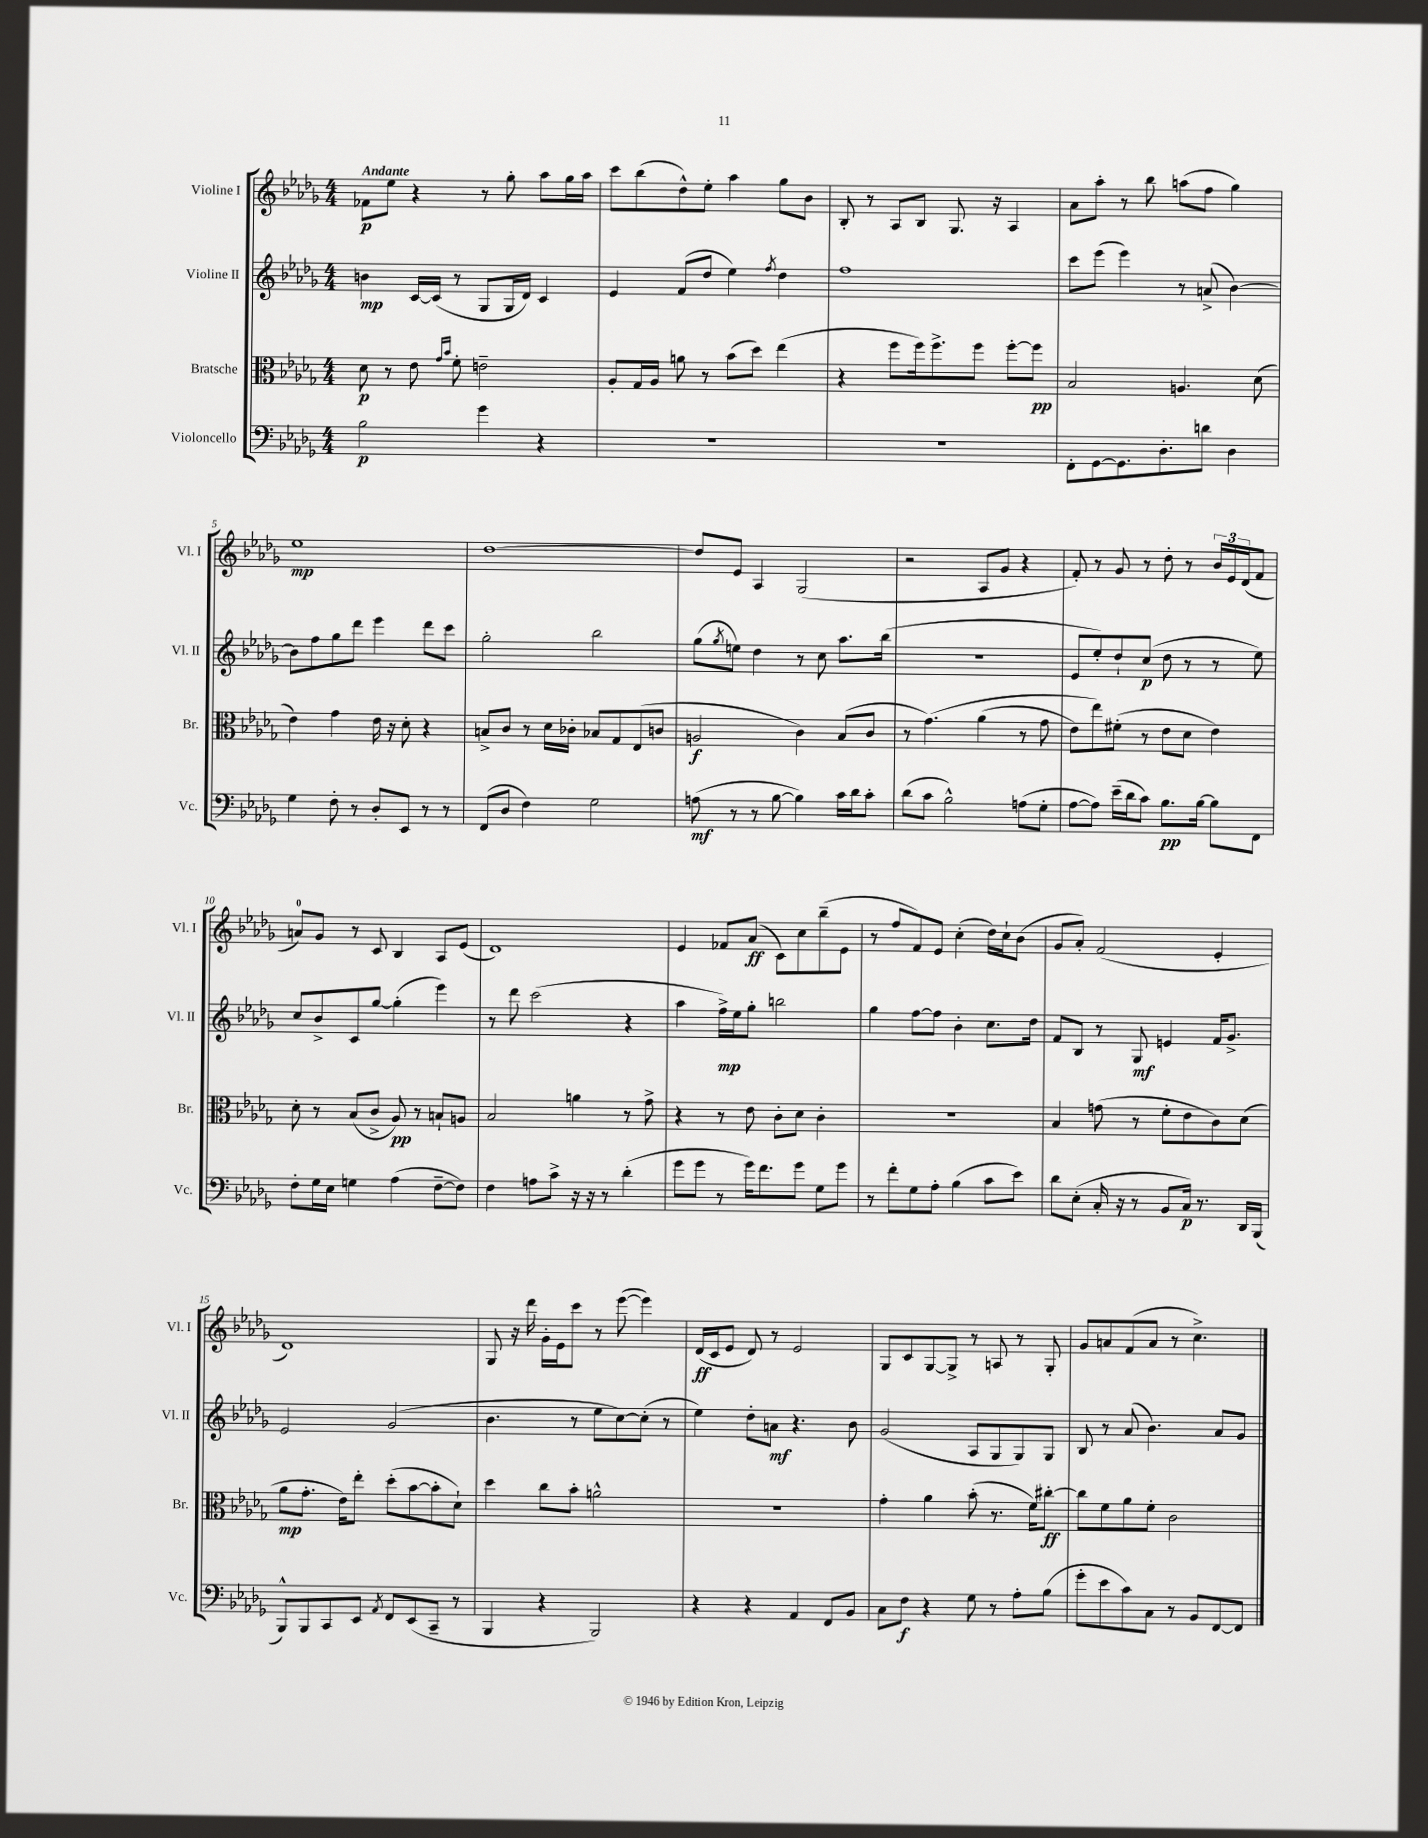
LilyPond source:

<<
\new StaffGroup <<
\new Staff = "s0" \with { instrumentName = "Violine I" shortInstrumentName = "Vl. I" } {
    \clef treble \key des \major \numericTimeSignature \time 4/4 \tempo "Andante"
    fes'8\p ees''8 r4 r8 ges''8-. aes''8 ges''16 aes''16 |
    c'''8 bes''8( des''8-^) ees''8-. aes''4 ges''8 bes'8 |
    bes8-. r8 aes8 bes8 ges8. r16 aes4 |
    aes'8 aes''8-. r8 bes''8 a''8( f''8 ges''4) |
    ees''1\mp |
    des''1~ |
    des''8 ees'8 aes4 ges2( |
    r2 aes8 ges'8 r4 |
    f'8-.) r8 ges'8 r8 des''8-. r8 \tuplet 3/2 { bes'16 ees'16 des'16( } f'8 |
    a'8-0) ges'8 r8 c'8 bes4 aes8 ees'8( |
    des'1) |
    ees'4 fes'8 aes'8\ff( c'8) c''8 bes''8--( ees'8 |
    r8 f''8 f'8) ees'8 c''4-.( des''16) c''16-! bes'8( |
    ges'8 aes'8-.) f'2( ees'4-. |
    des'1) |
    ges8 r16 des'''16 ges'16-. ees'16 c'''8 r8 ees'''8~( ees'''4) |
    des'16\ff( c'16 ees'8 des'8) r8 ees'2 |
    ges8 c'8 ges8~ ges8-> r8 a8 r8 ges8-. |
    ges'8 a'8 f'8( a'8 r8 c''4.->) \bar "|." |
}
\new Staff = "s1" \with { instrumentName = "Violine II" shortInstrumentName = "Vl. II" } {
    \clef treble \key des \major \numericTimeSignature \time 4/4
    b'4\mp c'16~ c'16( r8 ges8 ges16 des'16) c'4 |
    ees'4 f'8( des''8 ees''4) \acciaccatura { f''8 } des''4 |
    f''1 |
    c'''8 ees'''8( ees'''4) r8 a'8->( bes'4~) |
    bes'8 f''8 ges''8 des'''8 ees'''4 des'''8 c'''8 |
    ges''2-. bes''2 |
    ges''8( \acciaccatura { ges''8 } e''8) des''4 r8 c''8 aes''8. bes''16( |
    R1 |
    ees'8 ees''8-.) des''8-! c''8\p( des''8 r8 r8 ees''8) |
    c''8 bes'8-> c'8 ges''8~ ges''4-.( ees'''4) |
    r8 des'''8 c'''2( r4 |
    aes''4 f''16->\mp) ees''16 ges''8-. b''2 |
    ges''4 f''8~ f''8 bes'4-. c''8. des''16 |
    f'8 bes8 r8 ges8\mf e'4 f'16 ges'8.-> |
    ees'2 ges'2( |
    bes'4. r8 ees''8 c''8~) c''8-.( r8 |
    ees''4) des''8-. a'8\mf r4. bes'8 |
    ges'2( aes8 ges8 ges8) ges8 |
    bes8 r8 aes'8( bes'4.) aes'8 ges'8 \bar "|." |
}
\new Staff = "s2" \with { instrumentName = "Bratsche" shortInstrumentName = "Br." } {
    \clef alto \key des \major \numericTimeSignature \time 4/4
    des'8\p r8 ees'8 \grace { ges'16 bes'16 } f'8-. e'2-- |
    aes8-. ges16 aes16 a'8 r8 bes'8( des''8) ees''4( |
    r4 f''8 f''16) f''8.-> f''8 f''8~-. f''8\pp |
    bes2 a4. des'8( |
    ees'4) ges'4 ees'16 r16 des'8-. r4 |
    b8-> c'8 r8 des'16 ces'16-. bes8 ges8 ees8( c'8 |
    a2\f c'4) bes8( c'8 |
    r8 ges'4.)\( aes'4( r8 ges'8 |
    ees'8) ees''8\) fis'8-.( r8 ees'8 des'8 ees'4) |
    des'8-. r8 bes8( c'8-> aes8\pp) r8 b8-! a8 |
    bes2 a'4 r8 ges'8-> |
    r4 r8 ees'8 c'8-. des'8 c'4-. |
    R1 |
    bes4 g'8( r8 f'8-. ees'8 c'8) des'8( |
    aes'8\mp ges'8.-. ees'16) ees''8-. des''8-.( bes'8~ bes'8-. des'8-!) |
    des''4 c''8 bes'8-. a'2-^ |
    R1 |
    ges'4-. aes'4 bes'8-.( r8. f'16) cis''8~-.\ff |
    cis''8 f'8 aes'8 f'8-. c'2 \bar "|." |
}
\new Staff = "s3" \with { instrumentName = "Violoncello" shortInstrumentName = "Vc." } {
    \clef bass \key des \major \numericTimeSignature \time 4/4
    bes2\p ges'4 r4 |
    R1 |
    R1 |
    f,8-. ges,8~ ges,8. des8.-. d'8 des4 |
    ges4 f8-. r8 des8-. ees,8 r8 r8 |
    f,8( des8 f4) ges2 |
    a8\mf( r8 r8 bes8~ bes4) c'16 des'16 c'8-. |
    des'8( c'8 bes2-^) a8( ges8-. |
    aes8~ aes8) ees'16--( des'16 c'8) bes8.\pp bes16~ bes8 f,8 |
    f8-. ges16 ees16 g4 aes4( f8~-- f8) |
    f4 a8 c'8-> r16 r16 r8 des'4-.( |
    ges'8 ges'8 r8 ges'16) f'8. ges'8 ges8 ges'8 |
    r8 f'8-. ges8 aes8-. bes4( c'8 ees'8) |
    des'8 ees8-.( c16-. r16 r8 bes,8 c16\p) r8. des,16 bes,,16( |
    bes,,8-^) bes,,8 c,8 ees,8 \acciaccatura { aes,8 } f,8 ees,8( c,8-- r8 |
    bes,,4 r4 bes,,2) |
    r4 r4 aes,4 f,8 bes,8 |
    c8 f8\f r4 ges8 r8 aes8-. bes8( |
    ges'8-. ees'8 c'8) c8 r8 bes,8 f,8~ f,8 \bar "|." |
}
>>
>>
